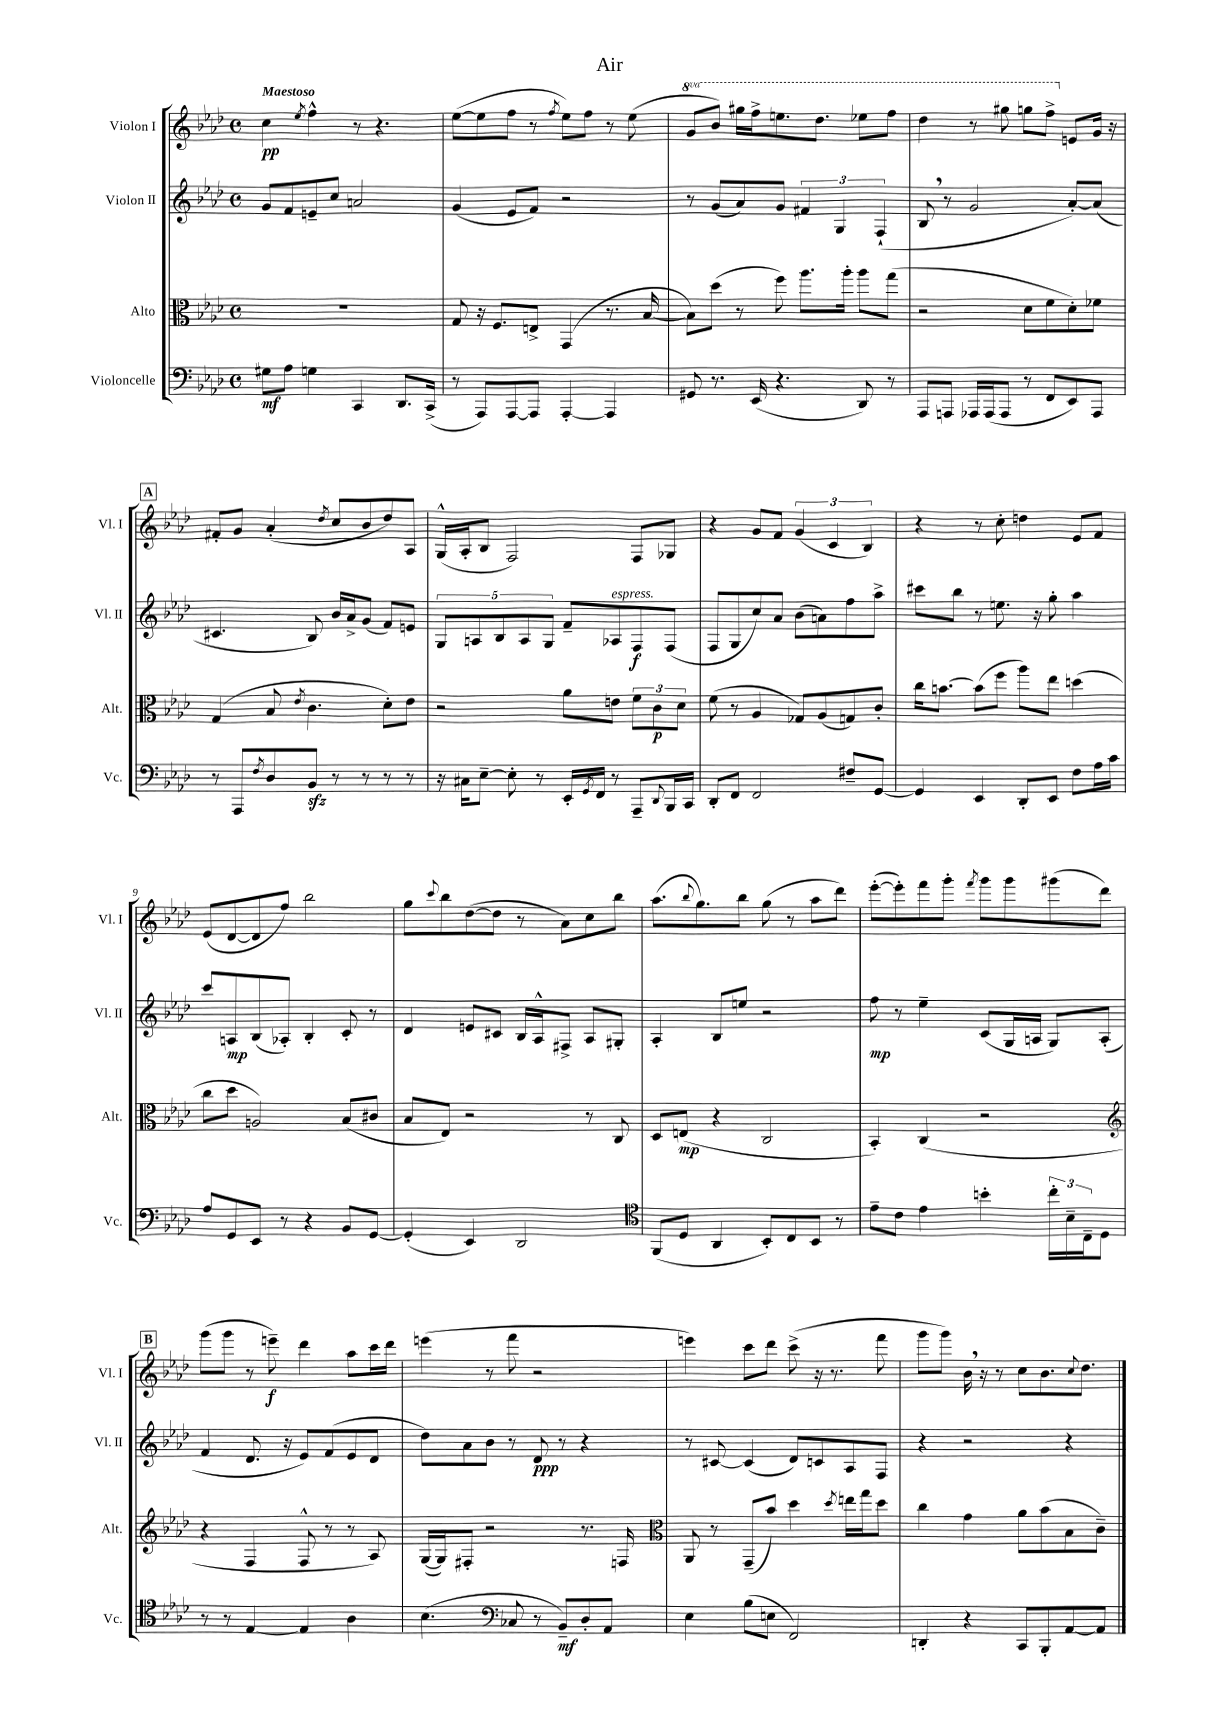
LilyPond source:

\header { title = "Air" }
<<
\new StaffGroup <<
\new Staff = "s0" \with { instrumentName = "Violon I" shortInstrumentName = "Vl. I" } {
    \clef treble \key aes \major \defaultTimeSignature \time 4/4 \set Staff.ottavationMarkups = #ottavation-simple-ordinals \tempo "Maestoso"
    c''4\pp \acciaccatura { ees''8 } f''4-^ r8 r4. |
    ees''8~( ees''8 f''8 r8 \acciaccatura { f''8 } ees''8) f''8 r8 ees''8( |
    \ottava #1 g''8 bes''8) gis'''16 f'''16-> e'''8. des'''8. ees'''8 f'''8 |
    des'''4 r8 gis'''8 g'''8 f'''8-> \ottava #0 e'8 g'16 r16 |
    \mark \markup { \box "A" } fis'8-. g'8 aes'4-.( \acciaccatura { des''8 } c''8 bes'8 des''8) aes8 |
    g16-^( aes16-. bes8 f2) f8 ges8 |
    r4 g'8 f'8 \tuplet 3/2 { g'4( c'4 bes4) } |
    r4 r8 c''8-. d''4 ees'8 f'8 |
    ees'8( des'8~ des'8 f''8) bes''2 |
    g''8 \appoggiatura { c'''8 } bes''8 des''8~( des''8 r8 aes'8) c''8 bes''8 |
    aes''8.( \appoggiatura { bes''8 } g''8.) bes''8 g''8( r8 aes''8 des'''8) |
    ees'''8~-.( ees'''8-.) f'''8 g'''8-. \acciaccatura { f'''8 } g'''8 g'''8 gis'''8( des'''8) |
    \mark \markup { \box "B" } g'''8( g'''8 r8 e'''8--\f) des'''4 aes''8 c'''16 des'''16 |
    e'''4( r8 f'''8 r2 |
    e'''4) c'''8 des'''8 c'''8->( r16 r8. f'''8 |
    g'''8 g'''8) bes'16 \breathe r16 r8 c''8 bes'8. \appoggiatura { c''8 } des''8. \bar "|." |
}
\new Staff = "s1" \with { instrumentName = "Violon II" shortInstrumentName = "Vl. II" } {
    \clef treble \key aes \major \defaultTimeSignature \time 4/4
    g'8 f'8 e'8-- c''8 a'2 |
    g'4( ees'8 f'8) r2 |
    r8 g'8( aes'8) g'8 \tuplet 3/2 { fis'4 g4 f4-!( } |
    bes8 \breathe r8 g'2 aes'8~-.) aes'8( |
    \mark \markup { \box "A" } cis'4. bes8) bes'16 aes'16-> g'8( f'8) e'8 |
    \tuplet 5/4 { g8 a8 bes8 a8 g8 } f'8-- aes8^\markup { \italic "espress." } f8\f f8( |
    f8 g8 c''8) aes'8 bes'8( a'8) f''8 aes''8-> |
    cis'''8 bes''8 r8 e''8. r16 g''8-. aes''4 |
    c'''8 a8\mp bes8( aes8-.) bes4-. c'8-. r8 |
    des'4 e'8 cis'8 bes16 aes16-^ fis8-> aes8 gis8-. |
    aes4-. bes8 e''8 r2 |
    f''8\mp r8 ees''4-- c'8( g16 a16 g8) a8-.( |
    \mark \markup { \box "B" } f'4 des'8. r16 ees'8) f'8( ees'8 des'8 |
    des''8) aes'8 bes'8 r8 des'8\ppp r8 r4 |
    r8 cis'8~ cis'4( des'8) c'8 aes8 f8 |
    r4 r2 r4 \bar "|." |
}
\new Staff = "s2" \with { instrumentName = "Alto" shortInstrumentName = "Alt." } {
    \clef alto \key aes \major \defaultTimeSignature \time 4/4
    R1 |
    g8 r16 f8. e8-> g,4( r8. bes16~ |
    bes8) des''8( r8 f''8) aes''8. aes''16-. aes''8 g''8( |
    r2 des'8 f'8 des'8-.) fes'8 |
    \mark \markup { \box "A" } g4( bes8 \acciaccatura { ees'8 } c'4. des'8-.) ees'8 |
    r2 aes'8 e'8 \tuplet 3/2 { f'8 c'8\p des'8 } |
    f'8( r8 aes4 ges8) aes8( g8) c'8-. |
    c''16 b'8.~ b'8( f''8 aes''8) ees''8 d''4( |
    c''8 des''8 a2) bes8( cis'8 |
    bes8 ees8) r2 r8 c8 |
    des8 e8\mp( r4 c2 |
    bes,4-.) c4( r2 |
    \mark \markup { \box "B" } \clef treble r4 f4 f8-^ r8 r8 aes8) |
    g16~( g16) fis8-. r2 r8. f16 |
    \clef alto aes,8 r8 g,8--( bes'8) des''4 \acciaccatura { des''8 } e''16 g''16 des''8 |
    c''4 g'4 aes'8 bes'8( bes8 c'8--) \bar "|." |
}
\new Staff = "s3" \with { instrumentName = "Violoncelle" shortInstrumentName = "Vc." } {
    \clef bass \key aes \major \defaultTimeSignature \time 4/4
    gis8\mf aes8 g4 c,4 des,8. c,16->( |
    r8 aes,,8) aes,,8~ aes,,8 aes,,4~-. aes,,4 |
    gis,8 r8. ees,16( r4. des,8) r8 |
    aes,,8 a,,8 aes,,16 aes,,16( aes,,8 r8 f,8 ees,8) aes,,8 |
    \mark \markup { \box "A" } r8 aes,,8 \acciaccatura { f8 } des8 bes,8\sfz r8 r8 r8 r8 |
    r16 cis16 ees8~-- ees8-. r8 ees,16-. \acciaccatura { g,8 } f,16 r8 aes,,8-- \appoggiatura { des,8 } bes,,16 c,16 |
    des,8-. f,8 f,2 fis8-- g,8~ |
    g,4 ees,4 des,8-. ees,8 f8 aes16 c'16 |
    aes8 g,8 ees,8 r8 r4 bes,8 g,8~ |
    g,4-.( ees,4) des,2 |
    \clef tenor f,8( des8 aes,4 bes,8-.) c8 bes,8 r8 |
    ees'8-- c'8 ees'4 b'4-. \tuplet 3/2 { c''16-. bes16-- c16-- } des8 |
    \mark \markup { \box "B" } r8 r8 ees4~ ees4 aes4 |
    bes4.( \clef bass ces8 r8 bes,8--\mf) des8-. aes,8 |
    ees4 bes8( e8 f,2) |
    d,4-. r4 c,8 bes,,8-. aes,8~ aes,8 \bar "|." |
}
>>
>>
